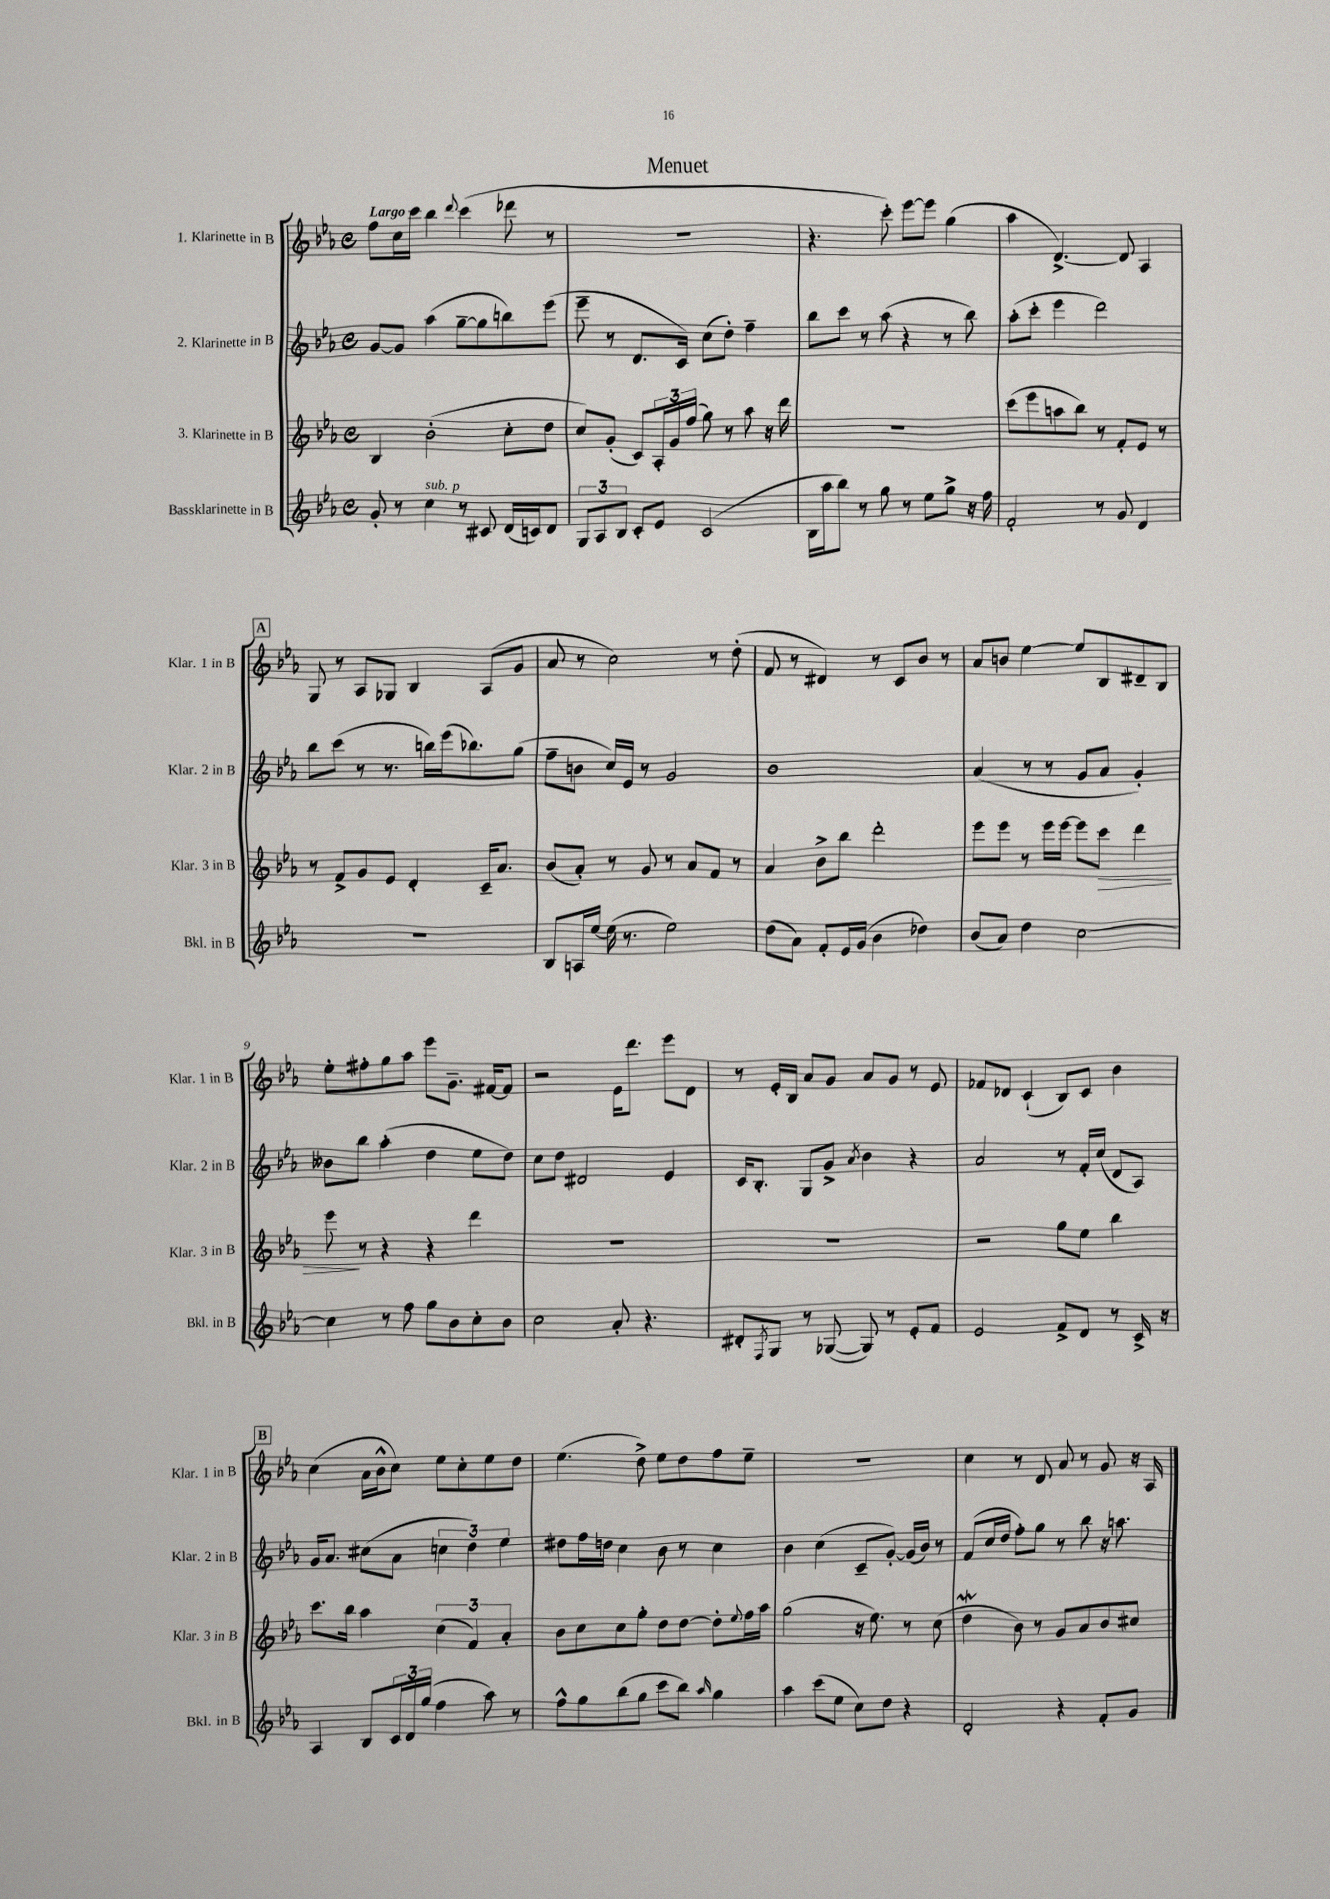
\header { title = "Menuet" }
<<
\new StaffGroup <<
\new Staff = "s0" \with { instrumentName = "1. Klarinette in B" shortInstrumentName = "Klar. 1 in B" } {
    \clef treble \key ees \major \defaultTimeSignature \time 4/4 \tempo "Largo"
    f''8 c''16 c'''16 bes''4 \appoggiatura { d'''8 } c'''4( des'''8 r8 |
    R1 |
    r4. c'''8-.) ees'''8~ ees'''8 g''4( |
    aes''4 d'4.~->) d'8 aes4 |
    \mark \markup { \box "A" } g8 r8 aes8 ges8 bes4 aes8( g'8 |
    aes'8 r8 c''2) r8 d''8-.( |
    f'8 r8 dis'4) r8 c'8 bes'8 r8 |
    aes'8 b'8 ees''4~ ees''8 bes8 dis'8-- bes8 |
    ees''8-. fis''8-. g''8 aes''8 ees'''8 g'8.-- fis'16~ fis'8 |
    r2 ees'16 d'''8. ees'''8 d'8 |
    r8 ees'16-. bes16 aes'8 g'8 aes'8 g'8 r8 ees'8 |
    fes'8 des'8 c'4-!( bes8) c'8 bes'4 |
    \mark \markup { \box "B" } c''4( aes'16 bes'16-^ c''8) ees''8 c''8-. ees''8 d''8 |
    ees''4.( d''8->) ees''8 d''8 f''8 ees''8-- |
    r1 |
    c''4 r8 d'8 aes'8 r8 g'8 r16 aes16 \bar "|." |
}
\new Staff = "s1" \with { instrumentName = "2. Klarinette in B" shortInstrumentName = "Klar. 2 in B" } {
    \clef treble \key ees \major \defaultTimeSignature \time 4/4
    g'8~ g'8 aes''4( g''8~-- g''8 b''8) ees'''8( |
    ees'''8-- r8 d'8. c'16) c''8( d''8-.) f''4-- |
    bes''8 c'''8 r8 aes''8( r4 r8 bes''8) |
    aes''8-.( c'''8-. ees'''4 d'''2) |
    \mark \markup { \box "A" } bes''8 c'''8( r8 r8. b''16) ees'''16( bes''8.) g''8( |
    f''8-- b'8 c''16) ees'16 r8 g'2 |
    bes'1 |
    aes'4( r8 r8 g'8 aes'8 g'4-.) |
    beses'8 bes''8 aes''4-.( d''4 ees''8 d''8) |
    c''8 d''8 dis'2 ees'4 |
    c'16 bes8.-. g8 g'8-> \acciaccatura { aes'8 } bes'4 r4 |
    aes'2 r8 f'16-. c''16( d'8 aes8) |
    \mark \markup { \box "B" } g'16 aes'8. cis''8( aes'8 \tuplet 3/2 { c''4 d''4) ees''4 } |
    dis''8 f''16 d''16 c''4 bes'8 r8 c''4 |
    bes'4 c''4( c'8-- g'8~-.) g'16( bes'16) r8 |
    f'8( c''16 d''16 f''8-.) g''8 r8 bes''8 r16 a''8. \bar "|." |
}
\new Staff = "s2" \with { instrumentName = "3. Klarinette in B" shortInstrumentName = "Klar. 3 in B" } {
    \clef treble \key ees \major \defaultTimeSignature \time 4/4
    bes4 bes'2-.( c''8-. d''8 |
    c''8) g'8-.( c'8) \tuplet 3/2 { aes16-. g'16 f''16( } g''8) r8 aes''8 r16 d'''16 |
    R1 |
    c'''8( ees'''8 a''8 bes''8) r8 f'8-. ees'8 r8 |
    \mark \markup { \box "A" } r8 f'8-> g'8 ees'8 d'4-. c'16-- aes'8. |
    bes'8( aes'8-.) r8 g'8 r8 aes'8 f'8 r8 |
    aes'4 bes'8-> bes''8 d'''2-. |
    ees'''8 ees'''8 r8 ees'''16 ees'''16~ ees'''8 c'''8\> d'''4 |
    ees'''8\! r8 r4 r4 d'''4 |
    R1 |
    R1 |
    r2 g''8 ees''8 bes''4 |
    \mark \markup { \box "B" } c'''8. bes''16 aes''4 \tuplet 3/2 { c''4( f'4) aes'4-. } |
    bes'8 c''8 c''8 g''8-. d''8 d''8~ d''8-. \appoggiatura { ees''8 } f''16 aes''16 |
    g''2( r16 ees''8.) r8 c''8( |
    d''4\mordent bes'8) r8 g'8 aes'8 bes'8 cis''8 \bar "|." |
}
\new Staff = "s3" \with { instrumentName = "Bassklarinette in B" shortInstrumentName = "Bkl. in B" } {
    \clef treble \key ees \major \defaultTimeSignature \time 4/4
    g'8-. r8 c''4^\markup { \italic "sub. p" } r8 cis'8 d'16( c'16) d'8 |
    \tuplet 3/2 { g8 aes8 bes8 } c'8-. ees'8 c'2( |
    bes16 aes''16 bes''8) r8 g''8 r8 ees''8 g''8-> r16 f''16 |
    f'2-. r8 g'8 d'4 |
    \mark \markup { \box "A" } R1 |
    bes8 a16 ees''16~ ees''16( r8. ees''2) |
    d''8( aes'8) f'8-. ees'16 g'16( bes'4 des''4) |
    bes'8( aes'8) d''4 c''2~ |
    c''4 r8 f''8 g''8 bes'8 c''8-. bes'8 |
    c''2 aes'8-. r4. |
    dis'8-. \acciaccatura { f8 } g8 r8 ges8~( ges8) r8 ees'8-. f'8 |
    ees'2 f'8-> d'8 r8 c'16-> r16 |
    \mark \markup { \box "B" } aes4 bes8 \tuplet 3/2 { c'16 d'16 g''16( } f''4 aes''8) r8 |
    f''8-^ g''8 bes''8( g''8 c'''8 bes''8) \grace { aes''16 } g''4 |
    aes''4 c'''8( ees''8 c''8) d''8 r4 |
    d'2-. r4 f'8-. g'8 \bar "|." |
}
>>
>>
